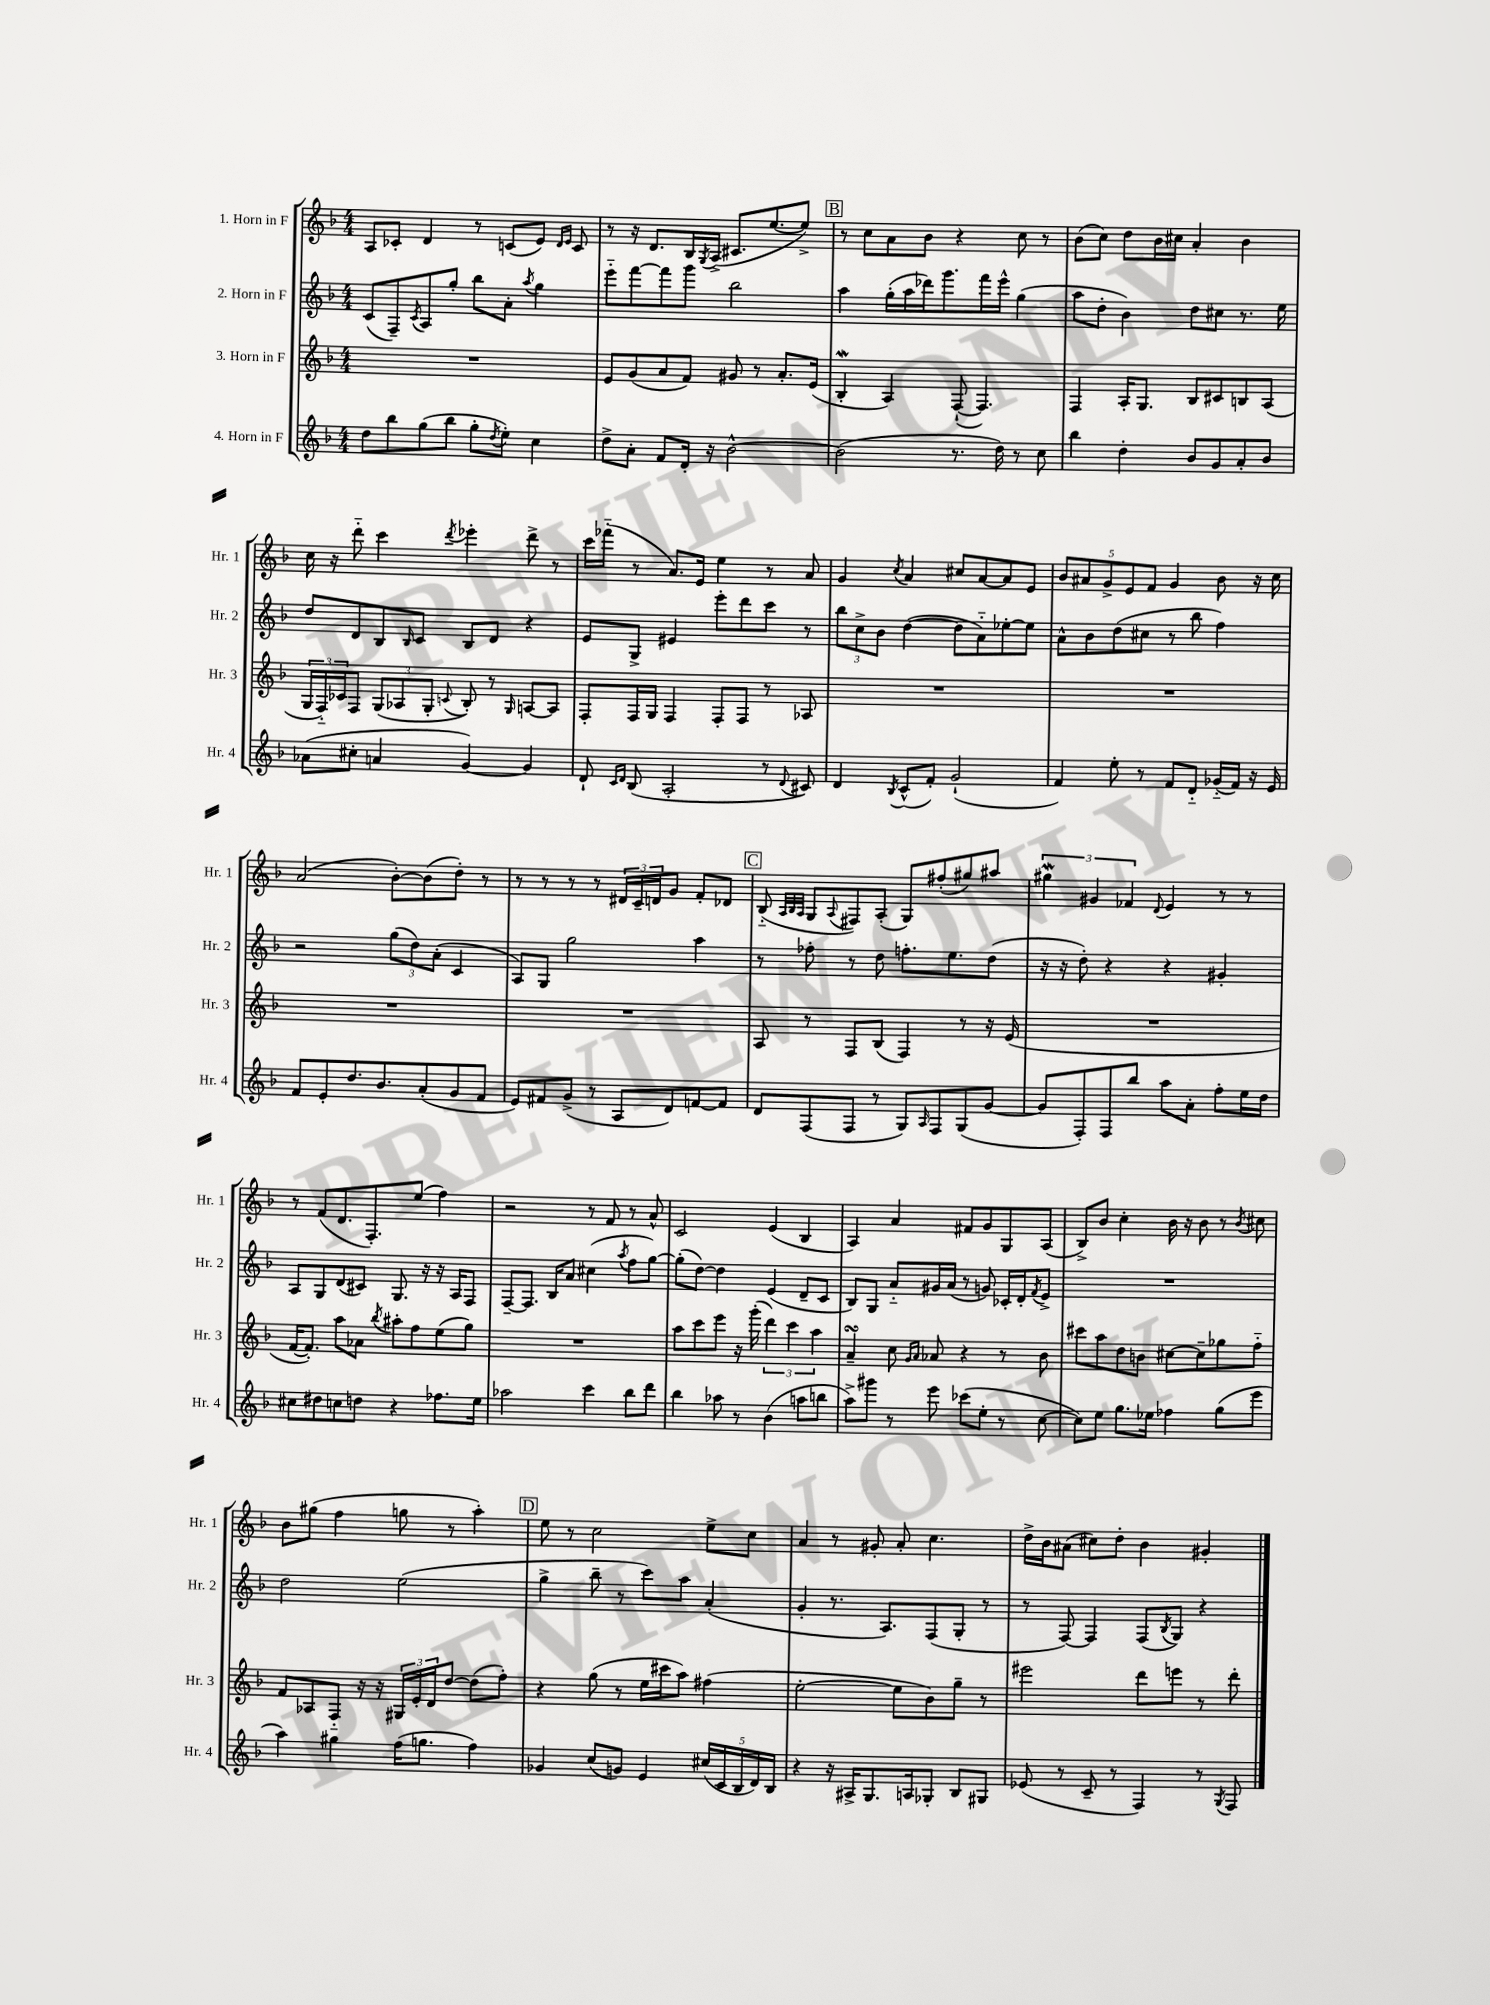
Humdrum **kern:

**kern	**kern	**kern	**kern
*part4	*part3	*part2	*part1
*staff4	*staff3	*staff2	*staff1
*I"4. Horn in F	*I"3. Horn in F	*I"2. Horn in F	*I"1. Horn in F
*I'Hr. 4	*I'Hr. 3	*I'Hr. 2	*I'Hr. 1
*clefG2	*clefG2	*clefG2	*clefG2
*k[b-]	*k[b-]	*k[b-]	*k[b-]
*M4/4	*M4/4	*M4/4	*M4/4
=9	=9	=9	=9
8dd\L	1r	(8c/L	8A/L
8bb-\	.	8F~/)	8c-X'/J
.	.	8qc/	.
(8gg\	.	8A/	4d/
8bb-\J	.	8gg'/J	.
8gg'\L	.	8bb-\L	8r
8qdd/	.	.	.
8ee'\J)	.	8a'\J	(8cn/L
.	.	8qaa/	.
4cc\	.	4gg\	8e/J)
.	.	.	16qqd/LL
.	.	.	16qqe/JJ
.	.	.	8c/
=10	=10	=10	=10
8dd^\L	8e/L	8eee\L	8r
8a'\J	(8g/	[8fff\	16r
.	.	.	8.d/L
8f/L	8a/	8fff\]	.
16d'/Jk	8f/J)	8ggg\J	16B-/L
.	.	.	8qG/
16r	.	.	(16A^/JJ
[2b-^^\	8g#X/	2bb-\	8.c#X/L
.	8r	.	.
.	.	.	[8.ee/
.	8.a'/L	.	.
.	.	.	8ee^/J])
.	(16e/Jk	.	.
!!LO:REH:place=s1:t=B
=11	=11	=11	=11
(2b-\]	4B-w'/	4aa\	8r
.	.	.	8cc\L
.	4A/)	(16gg'\LL	8a\
.	.	16aa\	.
.	.	16ddd-X\J)	8b-\J
.	.	8.ggg\	.
8.r	([8F`/	.	4r
.	4.F/])	16fff\L	.
16dd\)	.	16eee^^\JJ	.
8r	.	(4gg\	8cc\
8cc\	.	.	8r
=12	=12	=12	=12
4bb-\	4F/	8aa\L	(8b-\L
.	.	8dd'\J	8cc\J)
4dd'\	16A'/KL	4b-\)	8dd\L
.	8.G/J	.	.
.	.	.	16b-\L
.	.	.	16cc#X\JJ
8b-/L	8B-/L	8dd\L	4a'/
8g/	8c#X/	8cc#X\J	.
8a'/	8Bn/	8.r	4b-\
8b-/J	(8A/J	.	.
.	.	16ee\	.
!!LO:LB:g=z
=13	=13	=13	=13
(8a-X\L	24G/LL	8dd/L	16cc\
.	24F/)	.	.
.	.	.	16r
.	24c-X/J	.	.
8cc#X'\J	8F/J	8d/	8ddd\
4an/	(12G/L	8B-/	4ccc\
.	12A-X/	.	.
.	.	16qqB-/	.
.	.	8c/J	.
.	12G'/J	.	.
.	8qqcn/	.	8qddd/
[4g/)	8B-'/)	8B-/L	4eee-X'\
.	8r	8d/J	.
.	16qqG/	.	.
4g/]	[8An/L	4r	8ddd^\
.	8A/J]	.	8r
=14	=14	=14	=14
8d`/	8F'/L	8e/L	16ccc\LL
.	.	.	(16fff-X\JJ
16qqc/LL	.	.	.
16qqd/JJ	.	.	.
(8B-/	16F/L	8G^/J	8r
.	16G/JJ	.	.
2A'/	4F/	4e#X/	8.a/L)
.	.	.	16e/Jk
.	8F'/L	8eee'\L	4ee\
.	8F/J	8ddd\	.
8r	8r	8ccc\J	8r
8qqd/	.	.	.
8c#X/)	8A-X/	8r	8a/
=15	=15	=15	=15
4d/	1r	12bb-\L	4g/
.	.	12cc^\	.
.	.	12b-\J	.
8qB-/	.	.	8qcc/
(8c^^/L	.	([4dd\	4a/
8f'/J)	.	.	.
(2g`/	.	8dd\L]	8cc#X/L
.	.	8a\)	[8a/
.	.	[8ee-X'\	8a/]
.	.	8ee-\J]	8e/J
=16	=16	=16	=16
4f/)	1r	8a^^\L	10b-/L
.	.	.	10a#X/
.	.	8b-\	.
.	.	.	10g^/
8ee'\	.	(8dd\	.
.	.	.	10e/
8r	.	8cc#X\J	.
.	.	.	10f/J
8f/L	.	8r	4g/
8d/J	.	8bb-\	.
(16g-X/LL	.	4ff\)	8b-\
16f/JJ)	.	.	.
16r	.	.	16r
16e/	.	.	16cc\
!!LO:LB:g=z
=17	=17	=17	=17
8f/L	1r	2r	(2a/
8e'/	.	.	.
8.dd/	.	.	.
8.b-/	.	.	.
.	.	(12gg\L	[8b-'\L)
.	.	12dd\)	.
(8a'/	.	.	(8b-\]
.	.	(12a'\J	.
8g/	.	4c/	8dd'\J)
8f/J	.	.	8r
=18	=18	=18	=18
8e/L)	1r	8A/L)	8r
8f#X/	.	8G/J	8r
(8g^/J	.	2gg\	8r
8r	.	.	8r
8A/L	.	.	24d#X/LL
.	.	.	24c~/
.	.	.	24dn/J
8d/)	.	.	8g/J
[8fn/	.	4aa\	8f'/L
8f/J]	.	.	8d-X/J
!!LO:REH:place=s1:t=C
=19	=19	=19	=19
8d/L	8A/	8r	(8B-/
.	.	.	32qqA/LLL
.	.	.	32qqB-/
.	.	.	32qqA/JJJ
(8F/	8r	8ff-X'\	8G/L
.	.	.	8qqA/
8F/J	8F/L	8r	8F#X/)
8r	(8B-/J	8dd\	(8A'/J
8G/L)	4F/)	8.ffn'\L	8G/L)
16qqA/	.	.	.
8F/	.	.	(8ff#X'/
.	.	8.ee\	.
(8G/	8r	.	8gg#X/)
[8g/J	16r	(8dd\J	8aa#X/J
.	(16e/	.	.
=20	=20	=20	=20
8g/L]	1r	16r	6gg#XW\
.	.	16r	.
8F'/)	.	8dd'\)	.
.	.	.	6g#X/
8F/	.	4r	.
.	.	.	6f-X/
8bb-/J	.	.	.
.	.	.	8qqd/
8aa\L	.	4r	4e/
8a'\J	.	.	.
8ff'\L	.	4g#X'/	8r
16ee\L	.	.	8r
16dd\JJ	.	.	.
!!LO:LB:g=z
=21	=21	=21	=21
8cc#X\L	[16f/KL	8A/L	8r
.	8.f'/J])	.	.
8dd#X\	.	8G/	(8f/L
8ccn\	8aa\L	(8d/	8.d/
8ddn\J	8a-X\J	8c#X/J)	.
.	.	.	8.F'/)
.	8qbb-/	.	.
4r	8aa#X'\L	8.G/	.
.	8ff\	.	(8ee/J
.	.	16r	.
8.ff-X\L	(8ee\	16r	4ff\)
.	.	16A/KL	.
.	8gg\J)	8F/J	.
16ee\Jk	.	.	.
=22	=22	=22	=22
2aa-X\	1r	[8F~/L	2r
.	.	8.F/J]	.
.	.	16B-/KL	.
.	.	8a/J	.
4ccc\	.	(4cc#X\	8r
.	.	.	8f/
.	.	8qaa/	.
8bb-\L	.	8ff\L	8r
8ddd\J	.	[8gg\J)	8a^^/
=23	=23	=23	=23
4bb-\	8aa\L	(8gg'\L]	2c/
.	8ccc\	[8dd\J)	.
8aa-X\	8eee\J	4dd\]	.
8r	16r	.	.
.	(16ggg'\	.	.
(4b-\	6ddd\)	(4e/	(4e/
.	6ccc\	.	.
8aan\L	.	8d~/L	4B-/
.	6aa\	.	.
8bbn\J	.	8c/J	.
=24	=24	=24	=24
8aa^\L)	4asSsS~/	8B-/L)	4A/)
8ggg#X\J	.	8G/J	.
8r	8cc\	8a/L	4a/
.	16qqg/LL	.	.
.	16qqa/JJ	.	.
8eee\	8a-X/	16g#X/L	.
.	.	(16a/JJ	.
(8ccc-X\L	4r	8r	8f#X/L
8ee'\J	.	8gn/)	8g/
8r	8r	16c-X'/LL	8G/
.	.	16d'/J	.
.	.	8qf/	.
[8cc\	8b-\	8e^/J	(8A/J
=25	=25	=25	=25
8cc\L])	8ccc#X\L	1r	8B-^/L)
8ee\J	8aa\	.	8b-/J
8.gg\L	8dd\	.	4cc'\
.	8bn\J	.	.
16ee-X\Jk	.	.	.
4ff-X\	[8cc#X\L	.	16b-\
.	.	.	16r
.	8cc#~\]	.	8b-\
(8gg\L	8gg-X\	.	8r
.	.	.	8qb-/
8eee\J	8ff\J	.	8cc#X\
!!LO:LB:g=z
=26	=26	=26	=26
4aa\)	8f/L	2dd\	8b-\L
.	8A-X/	.	(8gg#X\J
4gg#X\	8F/J	.	4ff\
.	16r	.	.
.	16r	.	.
(16ff\KL	24G#X/LL	(2ee\	8ggn\
.	24e'/	.	.
8.ggn\J	.	.	.
.	24d/J	.	.
.	[8dd/J	.	8r
4ff\)	(8dd\L]	.	4aa'\)
.	8ff'\J)	.	.
!!LO:REH:place=s1:t=D
=27	=27	=27	=27
4g-X/	4r	4gg^\	8ee\
.	.	.	8r
(8cc/L	(8gg\	8bb-~\	2cc\
8gn/J)	8r	8r	.
4e/	16ee\LL	8ccc\L)	.
.	16ccc#X\J	.	.
.	8aa\J)	8aa\J	.
(20cc#X/LL	(4ff#X\	(4a'/	8ee^\L
20c/	.	.	.
20B-/	.	.	.
.	.	.	8cc\J
20d/)	.	.	.
20B-/JJ	.	.	.
=28	=28	=28	=28
4r	[2ee'\	4g'/	4a/
16r	.	8.r	8r
16A#X^/KL	.	.	.
8.G/	.	.	8g#X'/
.	.	8.A/L)	.
.	8ee\L]	.	8a'/
16An/k	.	.	.
8G-X'/J	8b-\)	(8F/	4.cc\
8B-/L	8gg~\J	8G'/J	.
8G#X/J	8r	8r	.
=29	=29	=29	=29
(8e-X/	2eee#X\	8r	16dd^\LL
.	.	.	16b-\J
8r	.	[8F/)	(8a#X\J
8c~/	.	4F/]	8cc#X\L)
8r	.	.	8dd'\J
4F/)	8ddd\L	(8F/L	4b-\
.	.	8qB-/	.
.	8eeen\J	8G/J)	.
8r	8r	4r	4g#X'/
8qG/	.	.	.
8F/	8ddd'\	.	.
==	==	==	==
*-	*-	*-	*-
